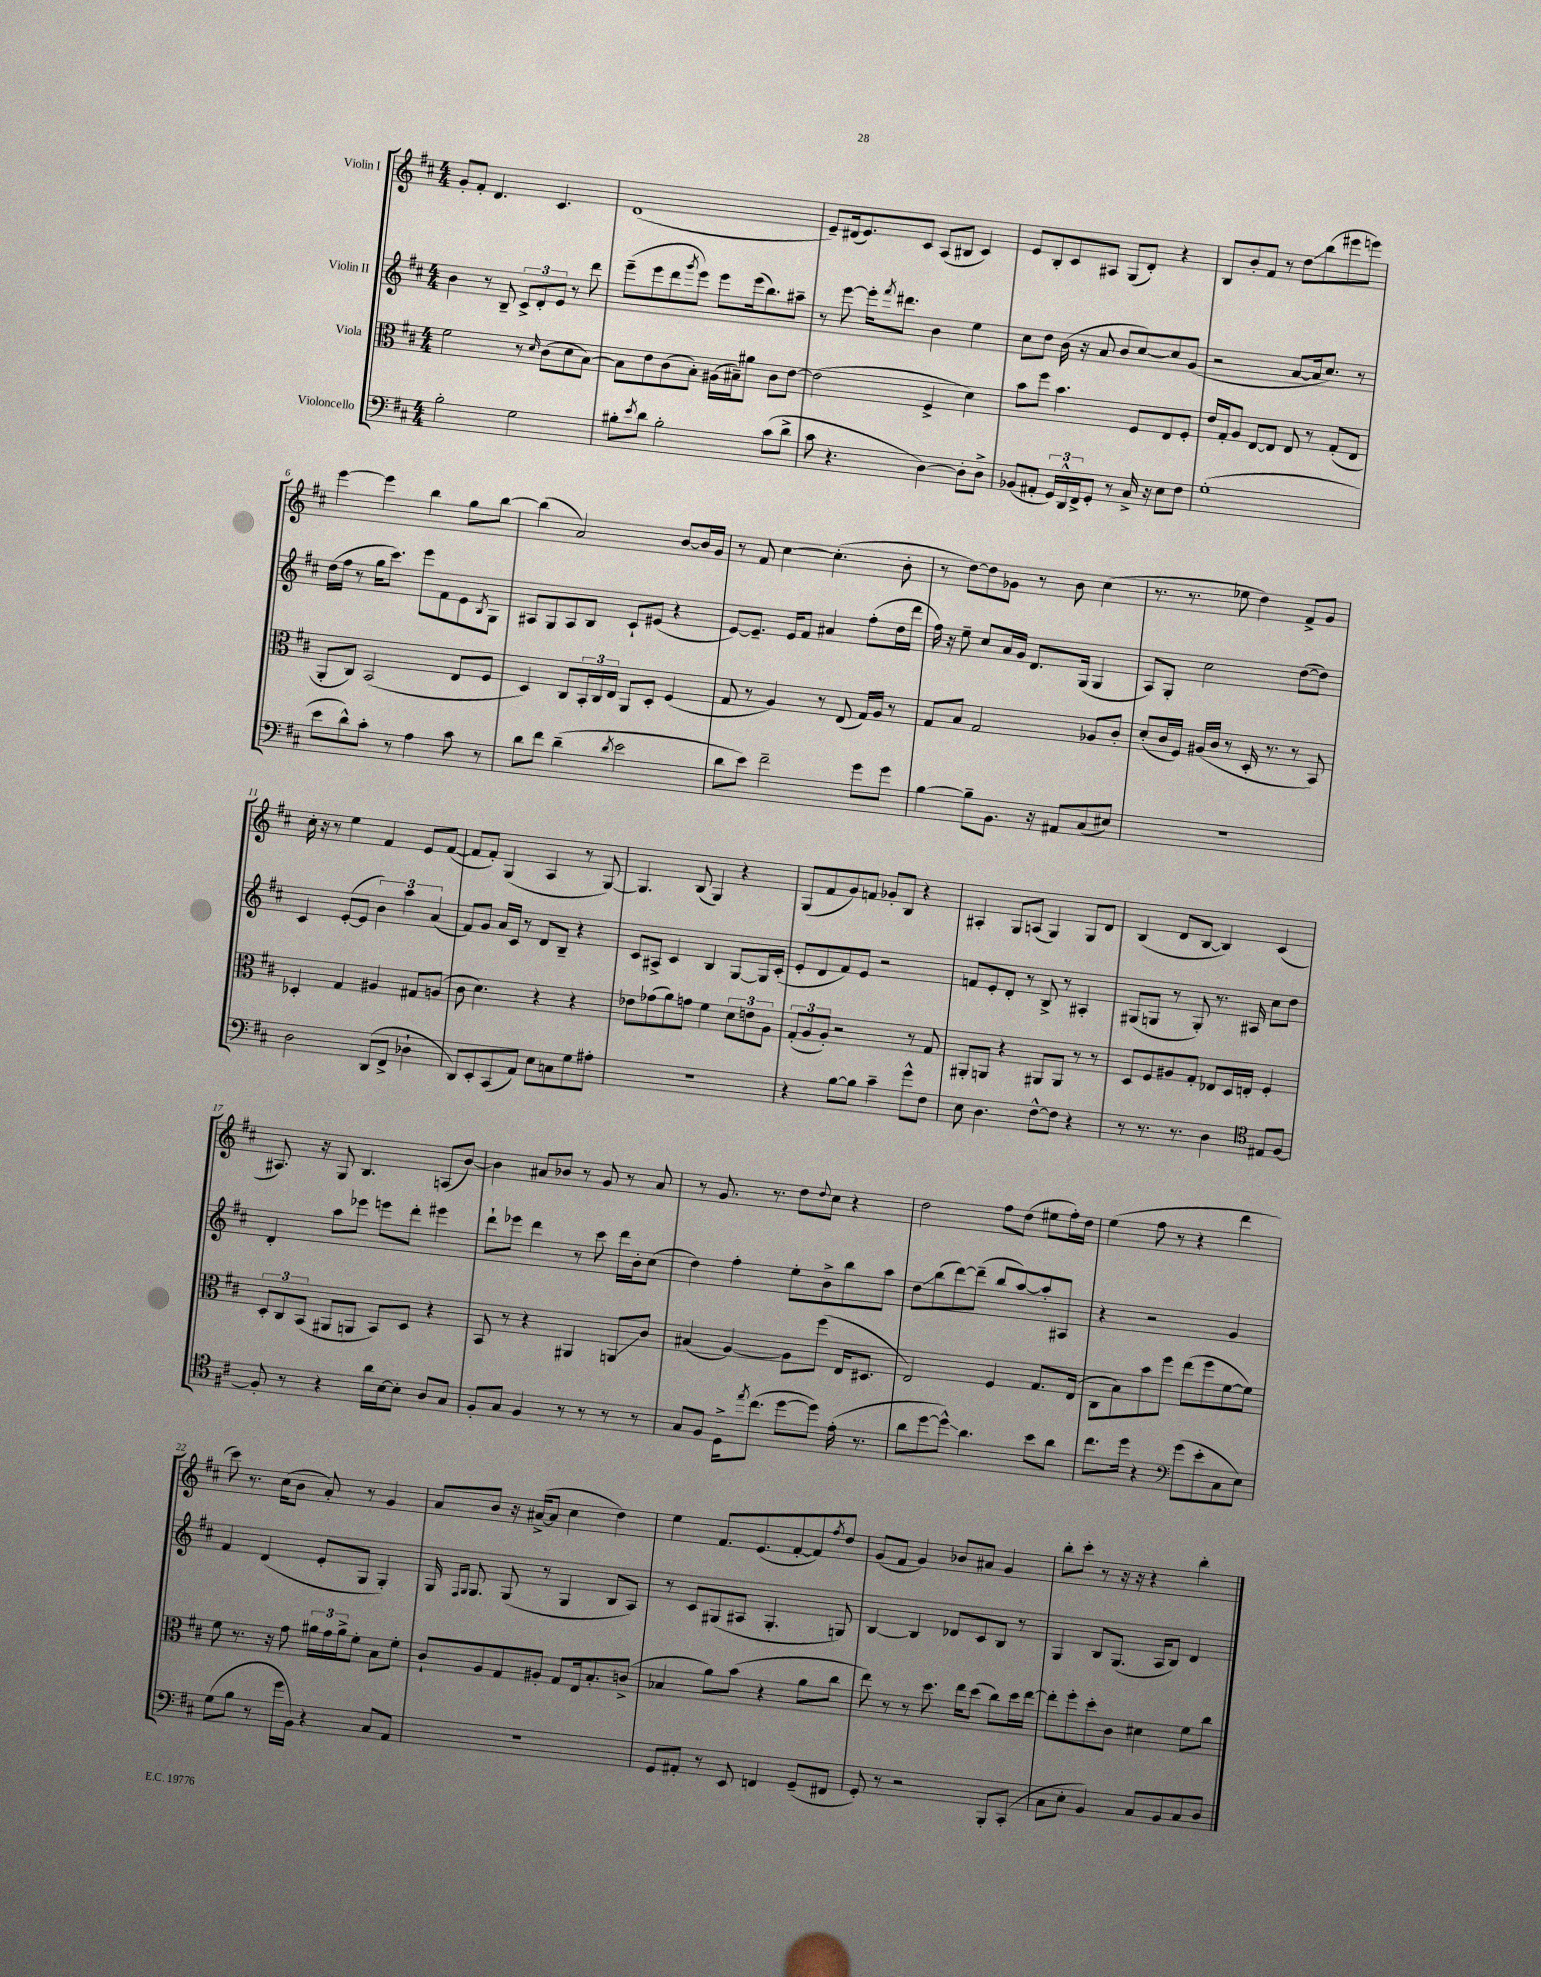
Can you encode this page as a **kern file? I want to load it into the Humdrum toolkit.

**kern	**kern	**kern	**kern
*staff4	*staff3	*staff2	*staff1
*clefF4	*clefC3	*clefG2	*clefG2
*k[f#c#]	*k[f#c#]	*k[f#c#]	*k[f#c#]
*M4/4	*M4/4	*M4/4	*M4/4
2B'	2f#	4b	8g'
.	.	.	8f#'
.	.	8r	4.d
.	.	8B~	.
2G	8r	12c#^	.
.	.	12d'	.
.	16qqd	.	.
.	(8c#	.	4.c#
.	.	12e	.
.	8d	8r	.
.	[8B)	8ddd	.
=	=	=	=
8B#'	8B]	(8eee~	(1d
8qe	.	.	.
8d	8e	8eee	.
2B#'	(8c#	8ddd	.
.	.	8qggg	.
.	8B')	8eee)	.
.	(16A#	8eee	.
.	16B#~)	.	.
.	8a#	(16eee	.
.	.	8.bb)	.
(8c#	8c#	.	.
8d^	[8e	8aa#~	.
=	=	=	=
8c#	(2e]	8r	8e~)
4.r	.	[8eee	(16d#
.	.	.	8.e)
.	.	16eee']	.
.	.	8qfff#	.
.	.	8.ddd#	.
.	.	.	8c#
[4D)	4F#^	4b	(8A
.	.	.	8B#
8D']	4d)	4ee	4c#)
8D^	.	.	.
=	=	=	=
(8BB-	8b	8cc#	8e
8AA#'	8ff#	8dd	8B'
24GG)	4.b	(16b	8c#
24DD^^	.	.	.
.	.	16r	.
24FF#^	.	.	.
8GG'	.	8a	8A#
8r	.	8b	(8G
16C#^	8F#	[8cc#)	8d')
16r	.	.	.
8E	8E	8cc#]	4r
8F#	8F#'	(8g	.
=	=	=	=
(1G'	16e	2r	8B
.	16G'	.	.
.	8A	.	8b'
.	[8E	.	8f#
.	8E]	.	8r
.	8E	[8a	8dd
.	8r	16a]	(8bb
.	.	8.cc#)	.
.	(8G'	.	8eee#
.	8E	8r	8eee)
=	=	=	=
8e	8AA'	(16dd	[4eee
.	.	16ff#	.
8d^^)	8C#)	8r	.
8c#'	(2BB	16gg	4eee]
.	.	8.ccc#)	.
8r	.	.	.
4A	.	8eee	4bb
.	.	8f#	.
8c#	8E	8e	8gg
.	.	8qB	.
8r	8F#	8G	[8bb
=	=	=	=
8d	4D)	8A#	(4bb]
8f#	.	8G	.
(4d~	8C#	8A#	2a)
.	24BB'	8B	.
.	24C#	.	.
.	24E	.	.
8qd	.	.	.
2e	8AA	8c#`	.
.	8D'	(8e#	.
.	(4F#	4r	[8b
.	.	.	16b]
.	.	.	16g
=	=	=	=
8d	8G	[8e)	8r
8e)	8r	8.e~]	8f#
2f#~	4A)	.	[4cc#
.	.	16e	.
.	.	8f#	.
.	8r	4a#	(4.cc#']
.	(8E	.	.
8g	16G)	(8ff#'	.
.	16A	.	.
8g	8r	16dd	8b'
.	.	16ddd	.
=	=	=	=
[4B	8G	16ff#)	8r
.	.	16r	.
.	8B	8ee~	[8dd)
8B~]	2G	8cc#	8dd]
8.BB	.	16a	8g-
.	.	16g	.
.	.	8.d	8r
16r	.	.	.
8AA#	.	.	8b
.	.	(16G	.
(8C#	8A-	4G	(4cc#
8E#)	8c#'	.	.
=	=	=	=
1r	(8d'	8A)	8.r
.	16c#	8G'	.
.	16F#)	.	8.r
.	(16A#	2cc#	.
.	16c#	.	.
.	8r	.	8ee-
.	16D'	.	4dd)
.	8.r	.	.
.	8r	([8dd	8f#^
.	8BB)	8dd])	8g
=	=	=	=
2D	4D-'	4c#	16cc#'
.	.	.	16r
.	.	.	8r
.	4G	([8e'	4ee
.	.	8e]	.
(8DD	4A#	6b)	4f#
8FF#^	.	.	.
.	.	6aa	.
4D-`	8G#	.	8e
.	.	(6a	.
.	(8A	.	([8f#
=	=	=	=
8DD)	8c#	8f#)	8f#]
8EE'	4.d)	8g	8f#')
(8CC#	.	16a	(4G
.	.	16c#	.
8AA)	.	8r	.
8E	4r	8d	4A
8C	.	8B~	.
8G	4r	4r	8r
8A#'	.	.	[8G)
=	=	=	=
1r	8e-	8c#	4.G]
.	(8g-	8A#^	.
.	8a)	4c#	.
.	8g	.	(8B
.	4f#	4B	4G)
.	12d	[8G	4r
.	12e	.	.
.	.	16G]	.
.	12A	.	.
.	.	(16c#'	.
=	=	=	=
4r	(12G'	8e'	(8G
.	12A	.	.
.	.	8d	8f#
.	12A')	.	.
[8B	2r	8f#)	8g)
8B]	.	8e	8f
4c#~	.	2r	8g-'
.	.	.	8B
8g^^	8r	.	4r
8F#	8G	.	.
=	=	=	=
8E	8AA#'	8f	4A#'
4.D	8AA	8e'	.
.	4r	8d'	8G
.	.	8r	(8A
[8F#^^	8AA#	8B^	4G)
8F#]	8AA#	8r	.
4r	8r	4A#'	8G
.	8r	.	8d
=	=	=	=
8r	8D	(8G#	(4B
8.r	8F#	8G	.
.	8A#	8r	8d
8.r	.	.	.
.	8G'	8G')	[8B
4D	8E-	8.r	4B])
.	16D	.	.
.	16E'	16A#	.
*clefC4	*	*	*
8E#	4F#'	8cc#	(4c#
[8F#	.	8dd	.
=	=	=	=
8F#']	12D'	4d'	8.A#)
.	12C#	.	.
8r	.	.	.
.	(12BB	.	.
.	.	.	16r
4r	8AA#	8aa	8G
.	8AA	8eee-	4.B
16a	8BB)	8eee	.
[16B	.	.	.
8B']	8D	8ddd'	.
8A	4r	4eee#	(8A
8G	.	.	[8b)
=	=	=	=
8F#'	8BB	8ddd`	4b]
8G	8r	8eee-	.
4F#	4r	4ddd	8a#
.	.	.	8b-
8r	4AA#	8r	8r
8r	.	8ccc#	8g
8r	8AA	16ddd	8r
.	.	16b'	.
8r	8c#	(8cc#	8a#
=	=	=	=
8G	(4B#	4dd)	8r
8F#	.	.	8.g
16D^	[4A)	4ff#'	.
8qee	.	.	.
(8.cc#	.	.	8.r
[8dd	8A]	8ee'	8dd
.	.	.	8qqdd
8dd])	(8ff#	8b^	8cc#
(16e'	16E	8bb	4r
8.r	8.D#	.	.
.	.	8aa	.
=	=	=	=
8a	2E)	8dd	2dd
[8dd	.	(8bb	.
8dd^^])	.	[8ddd)	.
4.a	.	(8ddd~]	.
.	4F#	8bb	8ff#
.	.	[8aa)	(8dd
8b	8.G	8aa']	8ee#
8a	.	8A#	16ff#')
.	(16E	.	16dd
=	=	=	=
8.cc#	8C#	4r	(4ee
.	8B)	.	.
16dd	.	.	.
4r	8b	2r	8ff#
.	8ff#	.	8r
*clefF4	*	*	*
(8g	(8ee	.	4r
8e'	8ff#	.	.
8C#	[8f#	4g	4ddd
8E)	8f#])	.	.
=	=	=	=
(8G	8f#	4f#	8ccc#)
8B	8.r	.	8.r
8r	.	(4d	.
.	16r	.	(16cc#
16g	8g	.	8b
16BB)	.	.	.
4r	24a#	8e'	8a')
.	24g	.	.
.	24a#^	.	.
.	8f#'	8G	8r
8C#	8B	4G')	4g
8AA	8f#'	.	.
=	=	=	=
1r	8c#`	16G	8a
.	.	16qqF#	.
.	.	16qqG	.
.	.	8.G	.
.	8A	.	8b
.	8G	(8G	16r
.	.	.	([16a#^
.	8A#'	8r	8a#]
.	8G	4G	4cc#
.	16E	.	.
.	8.B'	.	.
.	.	8B	4dd)
.	(8c^	8A)	.
=	=	=	=
8GG	4B-	8r	4ee
8AA#'	.	8c#	.
8r	8a)	(8G#	8.f#
8EE	(8b	8A#	.
.	.	.	(8.e
4FF	4r	4.G#'	.
.	.	.	[8f#'
(8GG~	8a	.	8f#])
.	.	.	8qff#
8FF#	8cc#	8G)	8dd
=	=	=	=
8GG')	8ee)	[4B	(8g
8r	8r	.	8f#
2r	8r	4B]	4g)
.	8.dd	.	.
.	.	8d-	8b-
.	16ee	.	.
.	(8dd	8c#	8a#
8BBB'	8cc#)	8B	4g
(8CC#'	16dd	8r	.
.	[16ee	.	.
=	=	=	=
8C#	8ee']	4G	8bb'
8E'	8ff#'	.	8ccc#'
4BB)	8dd'	8B	8r
.	8c#	(8.G	16r
.	.	.	16r
8C#	4d#	.	4r
.	.	16A	.
8BB	.	8B)	.
8C#	8f#	4d	4bb'
8D	8cc#	.	.
==	==	==	==
*-	*-	*-	*-
